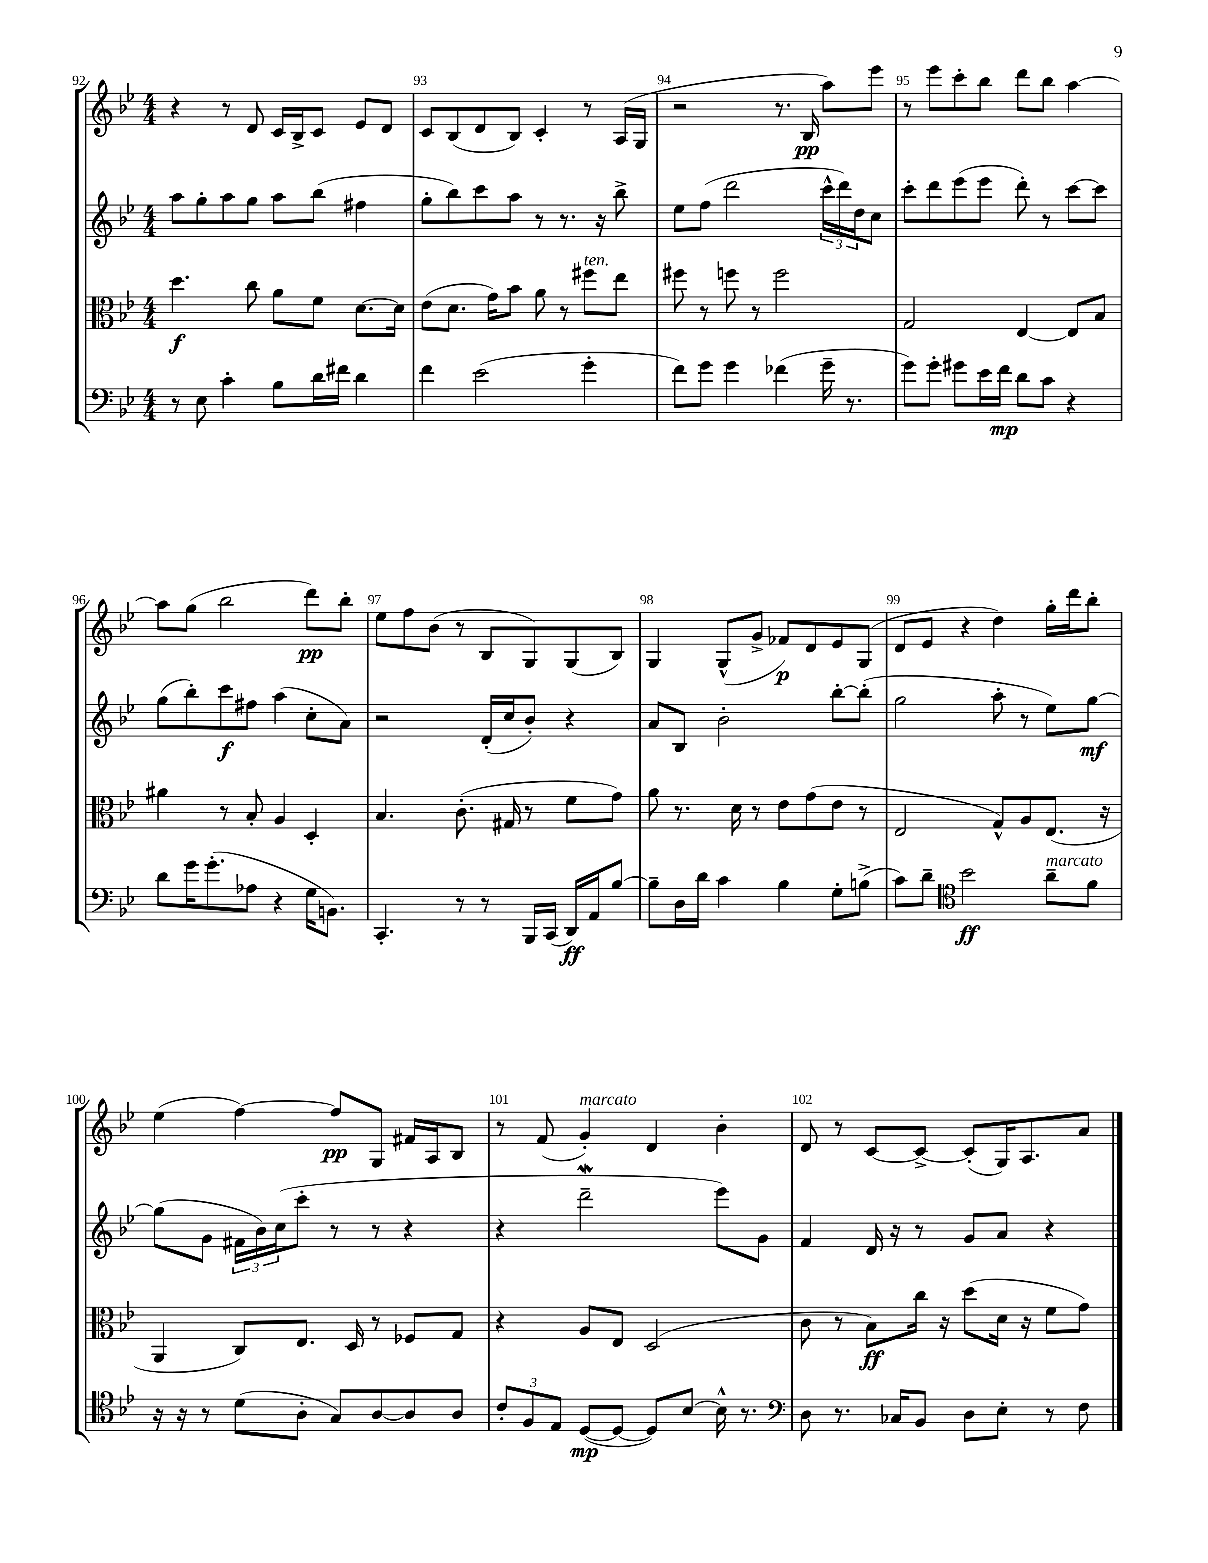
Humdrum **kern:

**kern	**kern	**kern	**kern
*staff4	*staff3	*staff2	*staff1
*clefF4	*clefC3	*clefG2	*clefG2
*k[b-e-]	*k[b-e-]	*k[b-e-]	*k[b-e-]
*M4/4	*M4/4	*M4/4	*M4/4
8r	4.dd\	8aa\L	4r
8E-\	.	8gg'\	.
4c'\	.	8aa\	8r
.	8cc\	8gg\J	8d/
8B-\L	8a\L	8aa\L	16c/LL
.	.	.	16B-^/J
16d\L	8f\J	(8bb-\J	8c/J
16f#\JJ	.	.	.
4d\	[8.d\L	4ff#\	8e-/L
.	.	.	8d/J
.	16d\]Jk	.	.
=	=	=	=
4f\	(8e-\L	8gg'\L	8c/L
.	8.d\J	8bb-\)	(8B-/
(2e-\	.	8ccc\	8d/
.	16g\LK)	.	.
.	8b-\J	8aa\J	8B-/J)
.	8a\	8r	4c'/
.	8r	8.r	.
4g'\	8ff#\L	.	8r
.	.	16r	.
.	8ee-\J	8bb-^\	(16A/LL
.	.	.	16G/JJ
=	=	=	=
8f\L)	8ff#\	8ee-\L	2r
8g\J	8r	(8ff\J	.
4g\	8ff\	2ddd\	.
.	8r	.	.
(4f-\	2ff\	.	8.r
.	.	.	16B-/
16g~\	.	24ccc^^\LL	8aa\L)
.	.	24ddd\)	.
8.r	.	.	.
.	.	24dd\J	.
.	.	8cc\J	8eee-\J
=	=	=	=
8g\L)	2G/	8ccc'\L	8r
8g'\J	.	8ddd\	8eee-\L
8g#\L	.	(8eee-\	8ccc'\
16e-\L	.	8eee-\J	8bb-\J
16f\JJ	.	.	.
8d\L	[4E-/	8ddd'\)	8ddd\L
8c\J	.	8r	8bb-\J
4r	8E-/]L	[8ccc\L	[4aa\
.	8B-/J	8ccc\]J	.
=	=	=	=
8d\L	4a#\	(8gg\L	8aa\]L
16g\K	.	8bb-'\)	(8gg\J
(8.g'\	.	.	.
.	8r	8ccc\	2bb-\
8A-\J	8B-'/	8ff#\J	.
4r	4A/	(4aa\	.
16G\LK	4D'/	8cc'\L	8ddd\L)
8.BB\J)	.	.	.
.	.	8a\J)	8bb-'\J
=	=	=	=
4.CC'/	4.B-/	2r	8ee-\L
.	.	.	8ff\
.	.	.	(8b-\J
8r	(8.c'\	.	8r
8r	.	(16d'/LL	8B-/L
.	16G#/	16cc/J	.
16BBB-/LL	8r	8b-'/J)	8G/)
(16CC/JJ	.	.	.
16DD/LL)	8f\L	4r	(8G/
16AA/J	.	.	.
[8B-/J	8g\J)	.	8B-/J)
=	=	=	=
8B-~\]L	8a\	8a/L	4G/
16D\L	8.r	8B-/J	.
16d\JJ	.	.	.
4c\	.	2b-'\	(8G^^/L
.	16d\	.	.
.	8r	.	8g^/J
4B-\	8e-\L	.	8f-/L)
.	(8g\	.	8d/
8G'\L	8e-\J	[8bb-'\L	8e-/
(8B^\J	8r	(8bb-'\]J	(8G/J
=	=	=	=
8c\L)	2E-/	2gg\	8d/L
8d~\J	.	.	8e-/J
*clefC4	*	*	*
2b-\	.	.	4r
.	8G^^/L)	8aa'\	4dd\)
.	8A/	8r	.
8a~\L	(8.E-/J	8ee-\L)	16gg'\LL
.	.	.	16ddd\J
8f\J	.	[8gg\J	8bb-'\J
.	16r	.	.
=	=	=	=
16r	4AA/	(8gg\]L	(4ee-\
16r	.	.	.
8r	.	8g\J	.
(8d\L	8C/L)	24f#\LL	[4ff\)
.	.	24b-\)	.
.	.	(24cc\J	.
8A'\J	8.E-/J	8ccc'\J	.
8G/L)	.	8r	8ff/]L
.	16D/	.	.
[8A/	8r	8r	8G/J
8A/]	8F-/L	4r	16f#/LL
.	.	.	16A/J
8A/J	8G/J	.	8B-/J
=	=	=	=
12c'/L	4r	4r	8r
12F/	.	.	.
.	.	.	(8f/
12E-/J	.	.	.
([8D/L	8A/L	2ddd~\	4g'/)
8D/_J	8E-/J	.	.
8D/]L)	(2D/	.	4d/
[8B-/J	.	.	.
16B-^^\]	.	8eee-\L)	4b-'\
8.r	.	.	.
.	.	8g\J	.
=	=	=	=
*clefF4	*	*	*
8D\	8c\	4f/	8d/
8.r	8r	.	8r
.	8B-\L)	16d/	[8c/L
16C-/LK	.	16r	.
8BB-/J	16cc\Jk	8r	8c^/_J
.	16r	.	.
8D\L	(8dd\L	8g/L	(8c'/]L
8E-'\J	16d\Jk	8a/J	16G/K)
.	16r	.	8.A/
8r	8f\L	4r	.
8F\	8g\J)	.	8a/J
==	==	==	==
*-	*-	*-	*-
